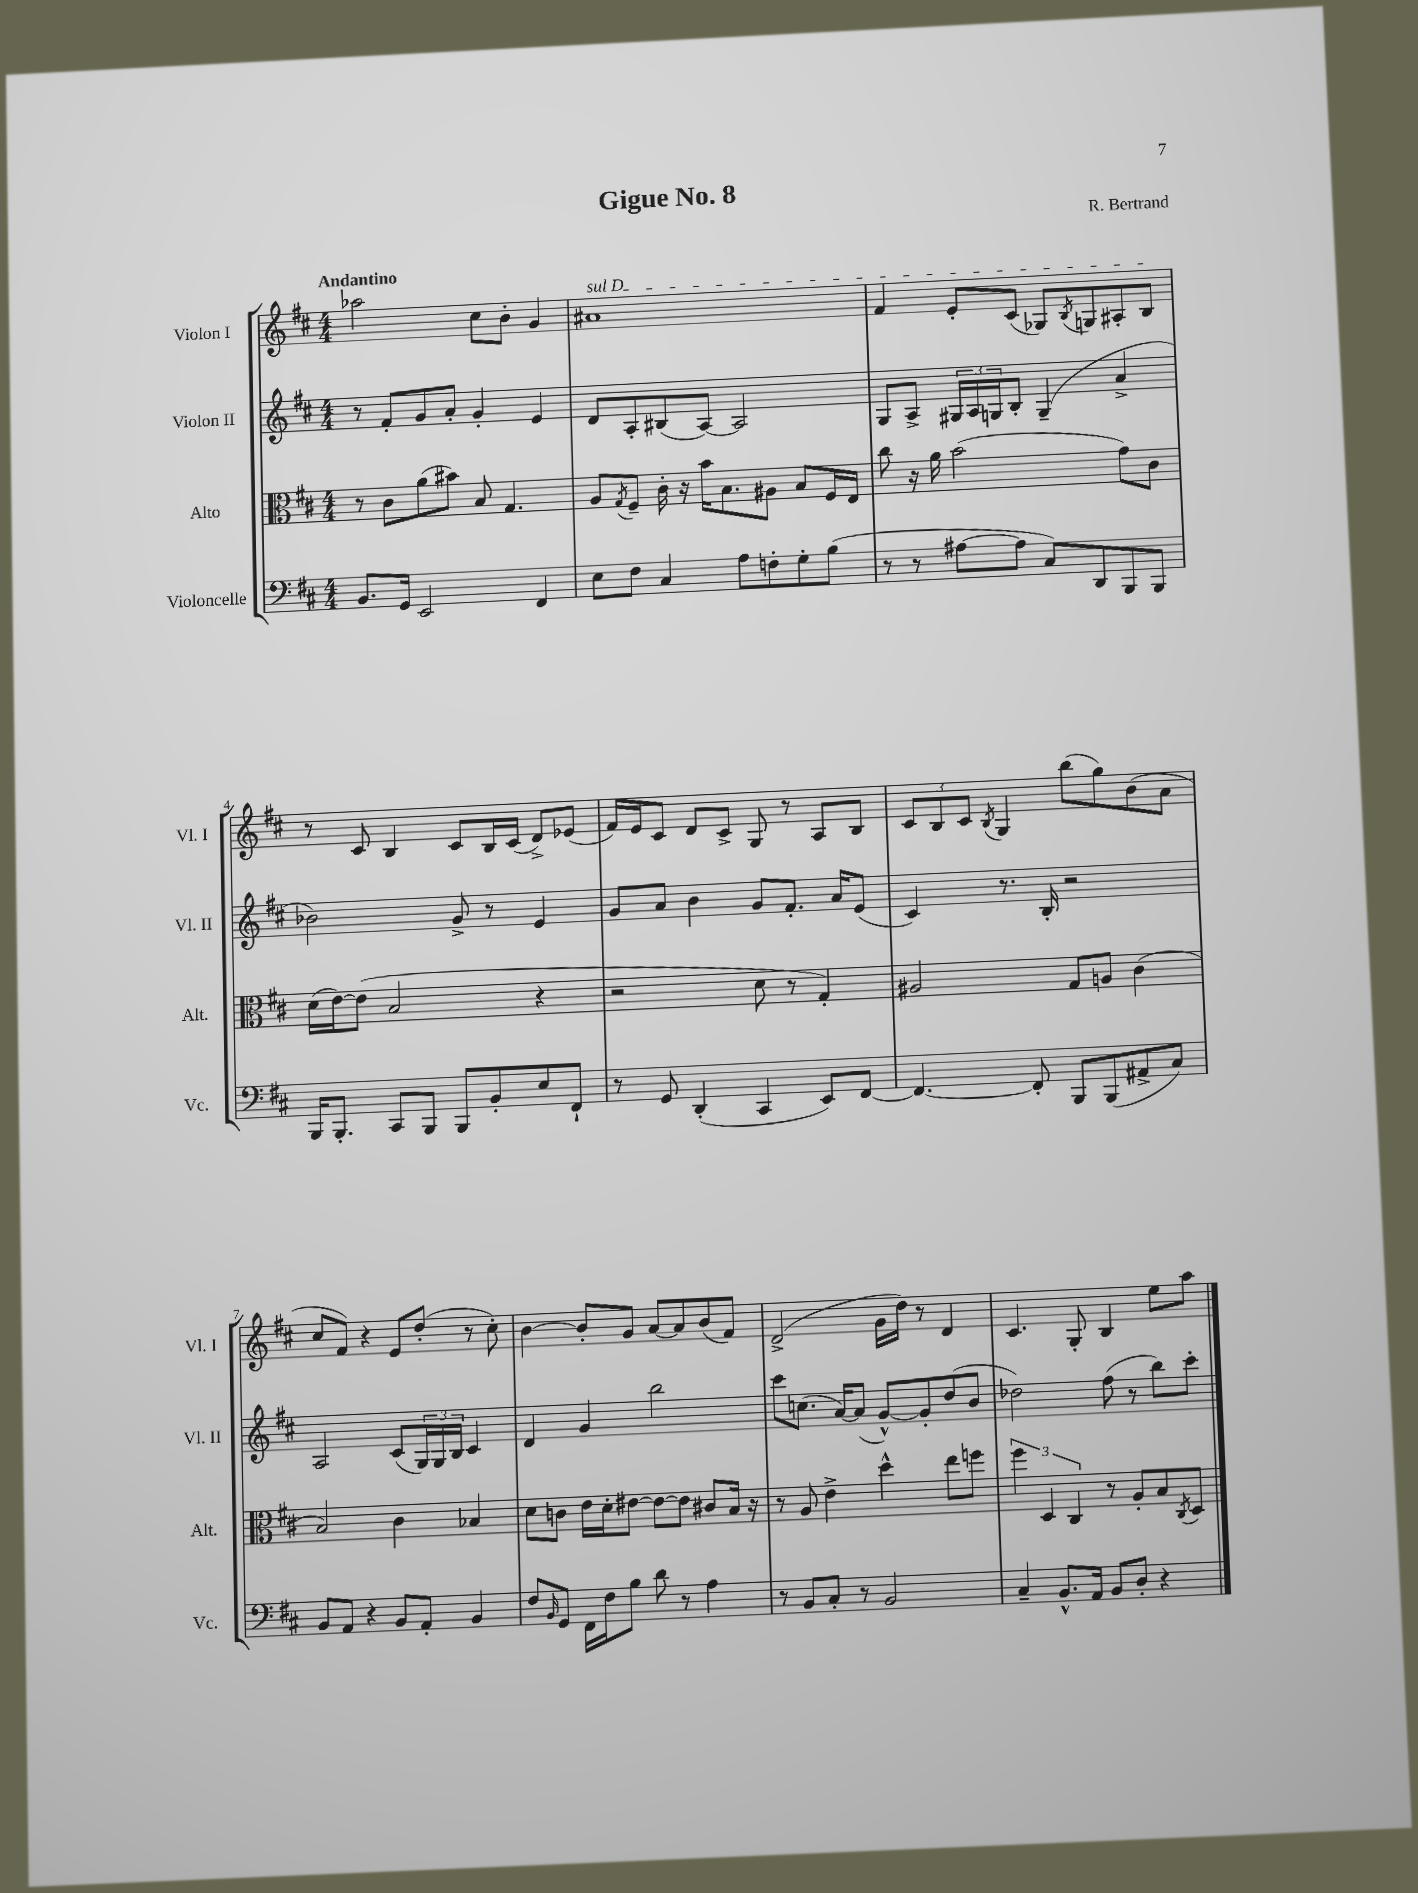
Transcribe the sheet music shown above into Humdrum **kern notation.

**kern	**kern	**kern	**kern
*staff4	*staff3	*staff2	*staff1
*clefF4	*clefC3	*clefG2	*clefG2
*k[f#c#]	*k[f#c#]	*k[f#c#]	*k[f#c#]
*M4/4	*M4/4	*M4/4	*M4/4
8.BB	8r	8r	2aa-
.	8c#	8f#'	.
16GG	.	.	.
2EE	(8a	8g	.
.	8b#)	8a'	.
.	8B	4g'	8cc#
.	4.G	.	8b'
4FF#	.	4e	4g
=	=	=	=
8E	8A	8d	1a#
.	8qG	.	.
8F#	8F#~	8A'	.
4C#	16c#'	(8B#	.
.	16r	.	.
.	16b	[8A)	.
.	8.B	.	.
8A	.	2A]	.
8F'	8A#	.	.
8G'	8B	.	.
(8B	16F#	.	.
.	16E	.	.
=	=	=	=
8r	8cc#	8G	4f#
8r	16r	8A^	.
.	16a	.	.
[8A#	(2b	24G#	8e'
.	.	24A	.
.	.	24G	.
8A#]	.	8B'	(8c#
8C#)	.	(4G~	8G-)
.	.	.	8qB
8DD	.	.	8G
8BBB	8g)	4a^	8A#'
8BBB	8c#	.	8B
=	=	=	=
16BBB	(16d	2b-)	8r
8.BBB'	[16e)	.	.
.	(8e]	.	8c#
8CC#	2B	.	4B
8BBB	.	.	.
8BBB	.	8g^	8c#
8BB'	.	8r	16B
.	.	.	(16c#
8E	4r	4e	8d^)
8FF#`	.	.	(8e-
=	=	=	=
8r	2r	8g	16f#)
.	.	.	16e
8GG	.	8a	8c#
(4DD'	.	4b	8d
.	.	.	8c#^
4CC#	8d	8g	8G
.	8r	8.f#'	8r
8EE)	4G')	.	8A
.	.	16a	.
[8FF#	.	(8e	8B
=	=	=	=
4.FF#_	2A#	4c#)	12c#
.	.	.	12B
.	.	.	12c#
.	.	.	8qB
.	.	8.r	4G
8FF#']	.	.	.
.	.	16B'	.
8BBB	8G	2r	(8bb
(8BBB	8A	.	8gg)
8AA#^	(4c#	.	(8b
8C#)	.	.	8a
=	=	=	=
8BB	2B)	2A	8cc#
8AA	.	.	8f#)
4r	.	.	4r
8BB	4c#	(8c#	8e
8AA'	.	24G)	(8dd'
.	.	24G	.
.	.	24B	.
4BB	4B-	4c#	8r
.	.	.	8cc#')
=	=	=	=
8F#	8d	4d	[4b
16qqBB	.	.	.
8GG	8c	.	.
16FF#	16e	4g	8b']
16F#	16d'	.	.
8B	[8e#	.	8g
8d	8e#_	2bb	[8a
8r	8e#]	.	8a]
4A	8c#	.	(8b
.	16B	.	8f#)
.	16r	.	.
=	=	=	=
8r	8r	8ccc#	(2d^
8BB	8A	(8.cc	.
8C#'	4e^	.	.
.	.	[16a)	.
8r	.	(8a]	.
2BB	4dd^^	[8g^^)	16g
.	.	.	16dd)
.	.	8g']	8r
.	8ee	(8dd	4d
.	8ff	8b	.
=	=	=	=
4C#~	6ff#	2dd-)	4.c#
.	6D	.	.
8.BB^^	.	.	.
.	6C#	.	.
.	.	.	8G'
16AA	.	.	.
8BB	8r	(8ff#	4B
8D'	8A'	8r	.
4r	8B	8bb)	8ee
.	8qC#	.	.
.	8D	8ccc#'	8aa
==	==	==	==
*-	*-	*-	*-
